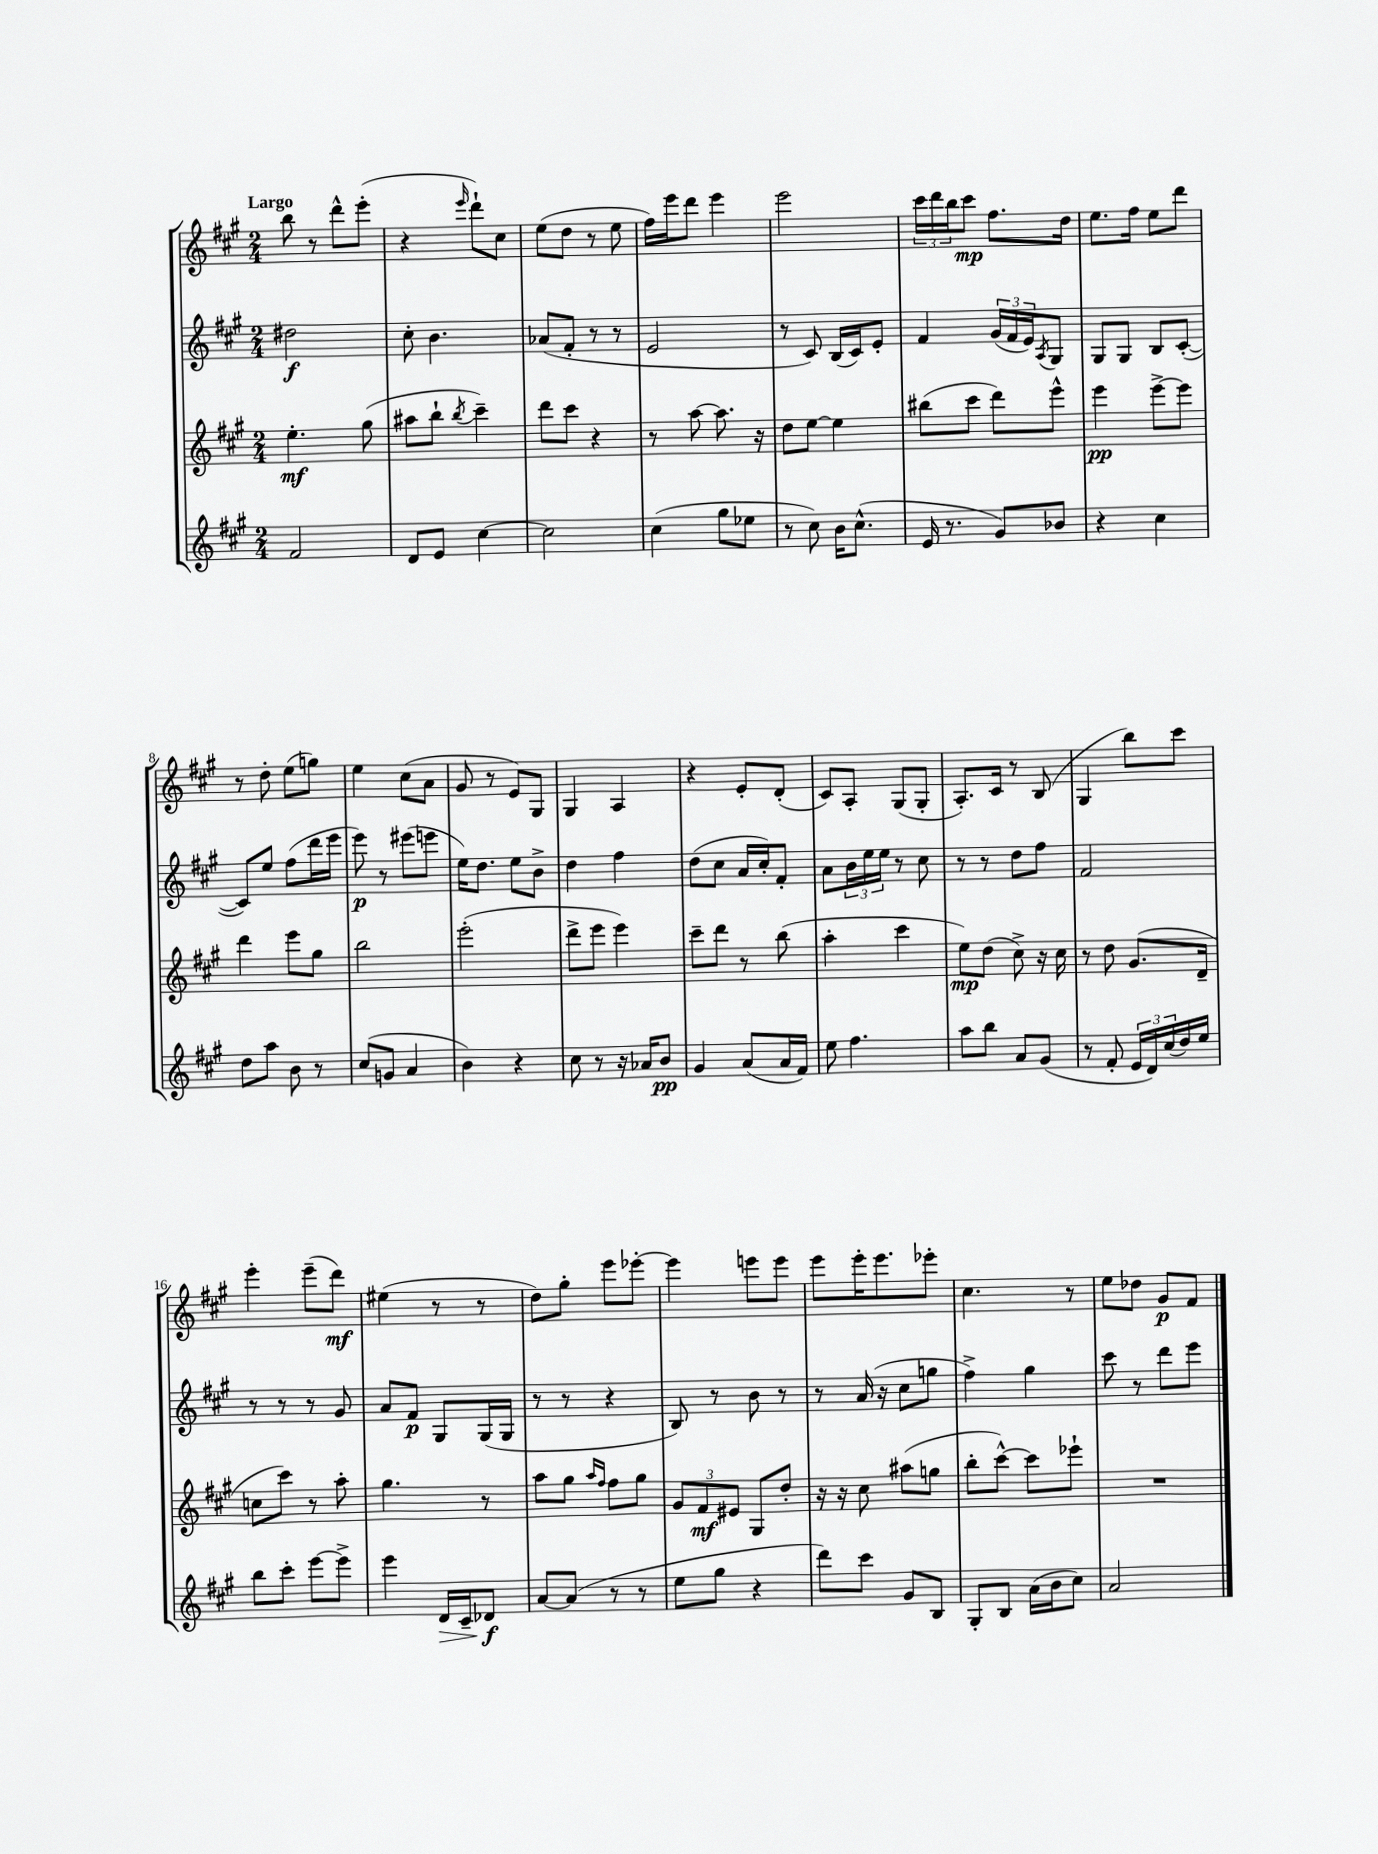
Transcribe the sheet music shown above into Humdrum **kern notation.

**kern	**kern	**kern	**kern
*staff4	*staff3	*staff2	*staff1
*clefG2	*clefG2	*clefG2	*clefG2
*k[f#c#g#]	*k[f#c#g#]	*k[f#c#g#]	*k[f#c#g#]
*M2/4	*M2/4	*M2/4	*M2/4
2f#	4.ee'	2dd#	8bb
.	.	.	8r
.	.	.	8ddd^^
.	(8gg#	.	(8eee'
=	=	=	=
8d	8aa#	8cc#'	4r
8e	8bb`	4.b	.
.	8qbb	.	16qqeee
[4cc#	4ccc#~)	.	8ddd`)
.	.	.	8cc#
=	=	=	=
2cc#]	8ddd	(8a-	(8ee
.	8ccc#	8f#'	8dd
.	4r	8r	8r
.	.	8r	8ee
=	=	=	=
(4cc#	8r	2e	16ff#)
.	.	.	16eee
.	[8aa	.	8ddd
8gg#	8.aa]	.	4eee
8ee-	.	.	.
.	16r	.	.
=	=	=	=
8r	8dd	8r	2eee
8cc#)	[8ee	8c#)	.
16b	4ee]	(16B	.
(8.cc#^^	.	16c#)	.
.	.	8e'	.
=	=	=	=
16e	(8bb#	4f#	24ccc#
.	.	.	24ddd
8.r	.	.	.
.	.	.	24bb
.	8ccc#	.	8ccc#
8g#)	8ddd)	(24g#	8.ff#
.	.	24f#	.
.	.	24e)	.
.	.	8qA	.
8b-	8eee^^	8G#	.
.	.	.	16dd
=	=	=	=
4r	4eee	8G#	8.ee
.	.	8G#	.
.	.	.	16ff#
4cc#	[8eee^	8B	8ee
.	8eee]	([8c#'	8ddd
=	=	=	=
8dd	4ddd	8c#])	8r
8aa	.	8ee	8dd'
8b	8eee	(8ff#	(8ee
8r	8gg#	16ddd	8gg)
.	.	16eee	.
=	=	=	=
(8cc#	2bb	8eee)	4ee
8g	.	8r	.
4a	.	(8eee#	(8cc#
.	.	8eee	8a
=	=	=	=
4b)	(2eee'	16ee)	8g#
.	.	8.dd	.
.	.	.	8r
4r	.	8ee	8e)
.	.	8b^	8G#
=	=	=	=
8cc#	8ddd^	4dd	4G#
8r	8eee	.	.
16r	4eee)	4ff#	4A
16a-	.	.	.
8b	.	.	.
=	=	=	=
4g#	8ccc#~	(8dd	4r
.	8ddd	8cc#	.
(8a	8r	16a	8e'
.	.	16cc#')	.
16a	(8bb	8f#'	(8d'
16f#)	.	.	.
=	=	=	=
8ee	4aa'	8a	8c#)
4.ff#	.	24b	8A'
.	.	24ee	.
.	.	24ee	.
.	4ccc#	8r	(8G#
.	.	8cc#	8G#'
=	=	=	=
8aa	8ee)	8r	8.A')
8bb	(8dd	8r	.
.	.	.	16c#
8a	8cc#^)	8dd	8r
(8g#	16r	8ff#	(8B
.	16cc#	.	.
=	=	=	=
8r	8r	2f#	4G#
8f#'	8dd	.	.
24e	(8.g#	.	8bb)
24d)	.	.	.
(24cc#	.	.	.
16dd)	.	.	8ccc#
16ee	16d~	.	.
=	=	=	=
8bb	8cc	8r	4eee'
8ccc#'	8ccc#)	8r	.
[8eee	8r	8r	(8eee~
8eee^]	8aa'	8g#	8ddd)
=	=	=	=
4eee	4.gg#	8a	(4ee#
.	.	8f#	.
16d	.	8G#	8r
16c#~	.	.	.
8d-	8r	(16G#	8r
.	.	16G#	.
=	=	=	=
[8a	8aa	8r	8dd)
(8a]	8gg#	8r	8gg#'
.	16qqaa	.	.
.	16qqff#	.	.
8r	8ff#	4r	8eee
8r	8gg#	.	[8eee-'
=	=	=	=
8ee	12g#	8B)	4eee-]
.	12f#	.	.
8gg#	.	8r	.
.	12e#	.	.
4r	8G#	8b	8eee
.	8dd'	8r	8eee
=	=	=	=
8ddd)	16r	8r	8eee
.	16r	.	.
8ccc#	8cc#	(16a	16eee'
.	.	16r	8.eee
8g#	(8aa#	8cc#	.
8B	8gg	8gg	8eee-'
=	=	=	=
8G#'	8bb'	4ff#^)	4.cc#
8B	[8ccc#^^)	.	.
(16a	8ccc#]	4gg#	.
16b	.	.	.
8cc#)	8eee-`	.	8r
=	=	=	=
2a	2r	8ccc#	8ee
.	.	8r	8dd-
.	.	8ddd	8g#
.	.	8eee	8f#
==	==	==	==
*-	*-	*-	*-
